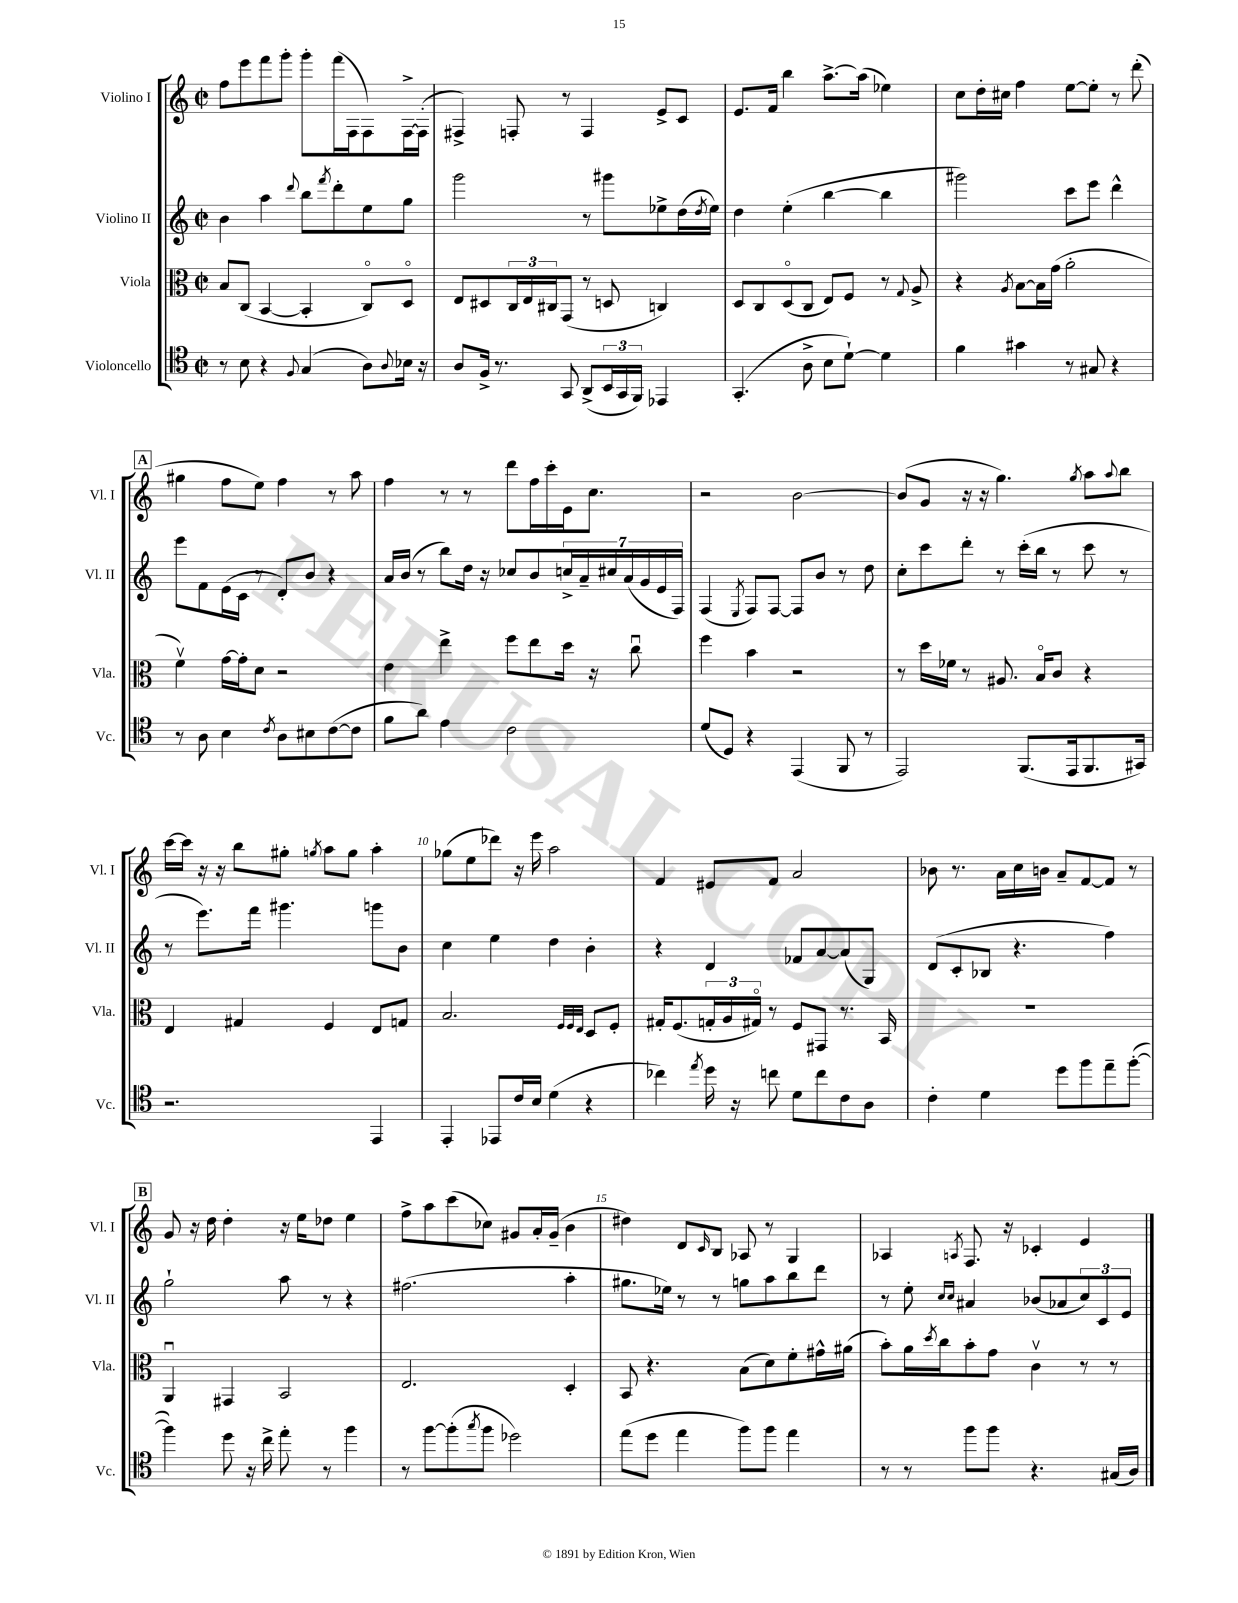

**kern	**kern	**kern	**kern
*staff4	*staff3	*staff2	*staff1
*clefC4	*clefC3	*clefG2	*clefG2
*k[]	*k[]	*k[]	*k[]
*M2/2	*M2/2	*M2/2	*M2/2
*met(c|)	*met(c|)	*met(c|)	*met(c|)
8r	8B/L	4b\	8ff\L
8B\	(8C/J	.	8eee\
4r	[4BB/	4aa\	8fff\
.	.	.	8ggg'\J
8qqF/	.	8qqddd/	.
(4G/	4BB'/]	8bb\L	8ggg'\L
.	.	8qfff/	.
.	.	8ddd'\	(16fff\L
.	.	.	16F\J
8A\L)	8Co/L)	8ee\	8F\)
8qqA/	.	.	.
16B-\Jk	8Do/J	8gg\J	[16F^\L
16r	.	.	(16F'\]JJ
=	=	=	=
8A/L	8E/L	2ggg\	4F#^/)
16F^/Jk	8D#/	.	.
8.r	.	.	.
.	24C/L	.	8F'/
.	24E/	.	.
.	24C#/J	.	.
8GG/	(8GG/J	.	8r
(8AA^/L	8r	8r	4F/
24BB/L	8D/	8ggg#\L	.
24GG/	.	.	.
24FF/JJ)	.	.	.
4EE-/	4C/)	8ee-^\	8e^/L
.	.	(16dd\L	8c/J
.	.	8qdd/	.
.	.	16ee-\JJ)	.
=	=	=	=
(4.GG'/	8D/L	4dd\	8.e/L
.	8C/	.	.
.	.	.	16f/Jk
.	(8Do/	(4ee'\	4bb\
8A^\	8C/J	.	.
8B\L	8E/L)	[4bb\	[8.aa^\L
[8d`\J)	8F/J	.	.
.	.	.	(16aa\]Jk
4d\]	8r	4bb\]	4ee-\)
.	8qqG/	.	.
.	8A^/	.	.
=	=	=	=
4f\	4r	2ggg#\)	8cc\L
.	.	.	16dd'\L
.	.	.	16cc#\JJ
.	8qA/	.	.
4g#\	[8B\L	.	4ff\
.	16B\]L	.	.
.	(16g\JJ	.	.
8r	2a'\	8ccc\L	[8ee\L
8G#/	.	8eee\J	8ee'\]J
4r	.	4ddd^^\	8r
.	.	.	(8ddd'\
=	=	=	=
8r	4fv\)	8eee\L	4gg#\
8A\	.	8f\	.
4B\	[16g\LL	(16e\L	8ff\L
.	16g'\]J	16c\JJ	.
.	8d\J	8r	8ee\J)
8qc/	.	.	.
8A\L	2r	8d'/L)	4ff\
8B#\	.	8b/J	.
([8c\	.	4r	8r
8c\]J	.	.	8aa\
=	=	=	=
8f\L	4e\	16a/LL	4ff\
.	.	(16b/JJ	.
8a\J)	.	8r	.
4e\	4ee^\	8bb\L)	8r
.	.	16dd\Jk	8r
.	.	16r	.
2c\	8ff\L	8cc-/L	8ddd\L
.	8ee\	8b/	16ff\L
.	.	.	16ccc'\
.	16dd\Jk	28cc^/L	16e\J
.	.	28a~/	.
.	16r	.	8.cc\J
.	.	28cc#/	.
.	.	(28a/	.
.	8ccu\	.	.
.	.	28g/	.
.	.	28e/	.
.	.	28F/JJ)	.
=	=	=	=
(8d/L	4ff\	(4F/	2r
8D/J)	.	.	.
.	.	8qE/	.
4r	4b\	8F/L)	.
.	.	[8F/J	.
(4EE/	2r	8F/]L	[2b\
.	.	8b/J	.
8FF/	.	8r	.
8r	.	8dd\	.
=	=	=	=
2EE/)	8r	8cc'\L	(8b/]L
.	16dd\LL	8ccc\	8g/J
.	16f-\JJ	.	.
.	8r	8ddd'\J	16r
.	.	.	16r
.	8.A#/	8r	4.gg\)
(8.FF/L	.	(16ccc'\LL	.
.	16Bo/LK	16bb\JJ	.
.	8c/J	8r	.
16EE/k	.	.	.
.	.	.	8qgg/
8.FF/	4r	8ccc\	8aa\L
.	.	.	8qqaa/
.	.	8r	8bb\J
16GG#/Jk)	.	.	.
=	=	=	=
2.r	4E/	8r	[16ccc\LL
.	.	.	16ccc\]JJ
.	.	8.eee\L)	16r
.	.	.	16r
.	4G#/	.	8bb\L
.	.	16fff\Jk	.
.	.	4.ggg#\	8gg#'\J
.	.	.	8qgg/
.	4F/	.	8aa\L
.	.	.	8gg\J
4EE/	8E/L	8ggg\L	4aa'\
.	8G/J	8b\J	.
=	=	=	=
4EE'/	2.B/	4cc\	(8gg-\L
.	.	.	8ee\
8EE-/L	.	4ee\	8ddd-\J)
16c/L	.	.	16r
16B/JJ	.	.	16eee\
(4d\	.	4dd\	2aa\
.	32qqF/LLL	.	.
.	32qqF/	.	.
.	32qqE/JJJ	.	.
4r	8D/L	4b'\	.
.	8F'/J	.	.
=	=	=	=
4cc-\)	16G#'/LK	4r	4f/
.	(8.F/	.	.
8qee/	.	.	.
16dd\	24G'/L	4d/	8e#/L
.	24A/	.	.
16r	.	.	.
.	24G#o/JJ)	.	.
8cc\	8r	.	8f/J
8d\L	8F/L	8f-/L	2a/
8cc\	8GG#/J	[8a/	.
8c\	8.r	(8a/]	.
8A\J	.	8G/J)	.
.	16BB/	.	.
=	=	=	=
4c'\	1r	(8d/L	8b-\
.	.	8c'/	8.r
4d\	.	8B-/J	.
.	.	.	16a\LL
.	.	4.r	16cc\
.	.	.	16b\JJ
8dd\L	.	.	8a~/L
8ff\	.	.	[8f/
8ee~\	.	4ff\)	8f/]J
([8ff'\J	.	.	8r
=	=	=	=
4ff\])	4AAu/	2gg`\	8g/
.	.	.	16r
.	.	.	16dd\
8dd\	4GG#/	.	4dd'\
16r	.	.	.
16cc^\	.	.	.
8ee'\	2BB/	8aa\	16r
.	.	.	16ee\LK
8r	.	8r	8dd-\J
4ff\	.	4r	4ee\
=	=	=	=
8r	2.E/	(2.ff#\	8ff^\L
[8ff\L	.	.	8aa\
(8ff'\]	.	.	(8ccc\
8qgg/	.	.	.
8ff\J	.	.	8cc-\J)
2dd-\)	.	.	8g#/L
.	.	.	16a'/L
.	.	.	(16g#~/JJ
.	4D'/	4aa'\	4b\
=	=	=	=
(8ee\L	8BB/	8.gg#\L	4dd#\)
8dd\J	4.r	.	.
.	.	16ee-\Jk)	.
4ee\	.	8r	8d/L
.	.	.	16qqc/
.	.	8r	8B/J
8ff\L)	(8B\L	8gg\L	8A-/
8ff\J	8d\)	8aa\	8r
4ee\	8f'\	8bb\	4G/
.	16g#^^\L	8ddd\J	.
.	(16a#\JJ	.	.
=	=	=	=
8r	8b'\L)	8r	4A-/
8r	16a\L	8ee'\	.
.	8qdd/	.	.
.	16cc\J	.	.
.	.	16qqcc/LL	.
.	.	16qqcc/JJ	8qA/
8ff\L	8b'\	4a#/	8.F/
8ff\J	8g\J	.	.
.	.	.	16r
4.r	4cv\	(8b-/L	4c-'/
.	.	8a-/	.
.	8r	12cc/)	4e/
.	.	12c/	.
(16G#/LL	8r	.	.
.	.	12e/J	.
16A/JJ)	.	.	.
==	==	==	==
*-	*-	*-	*-
